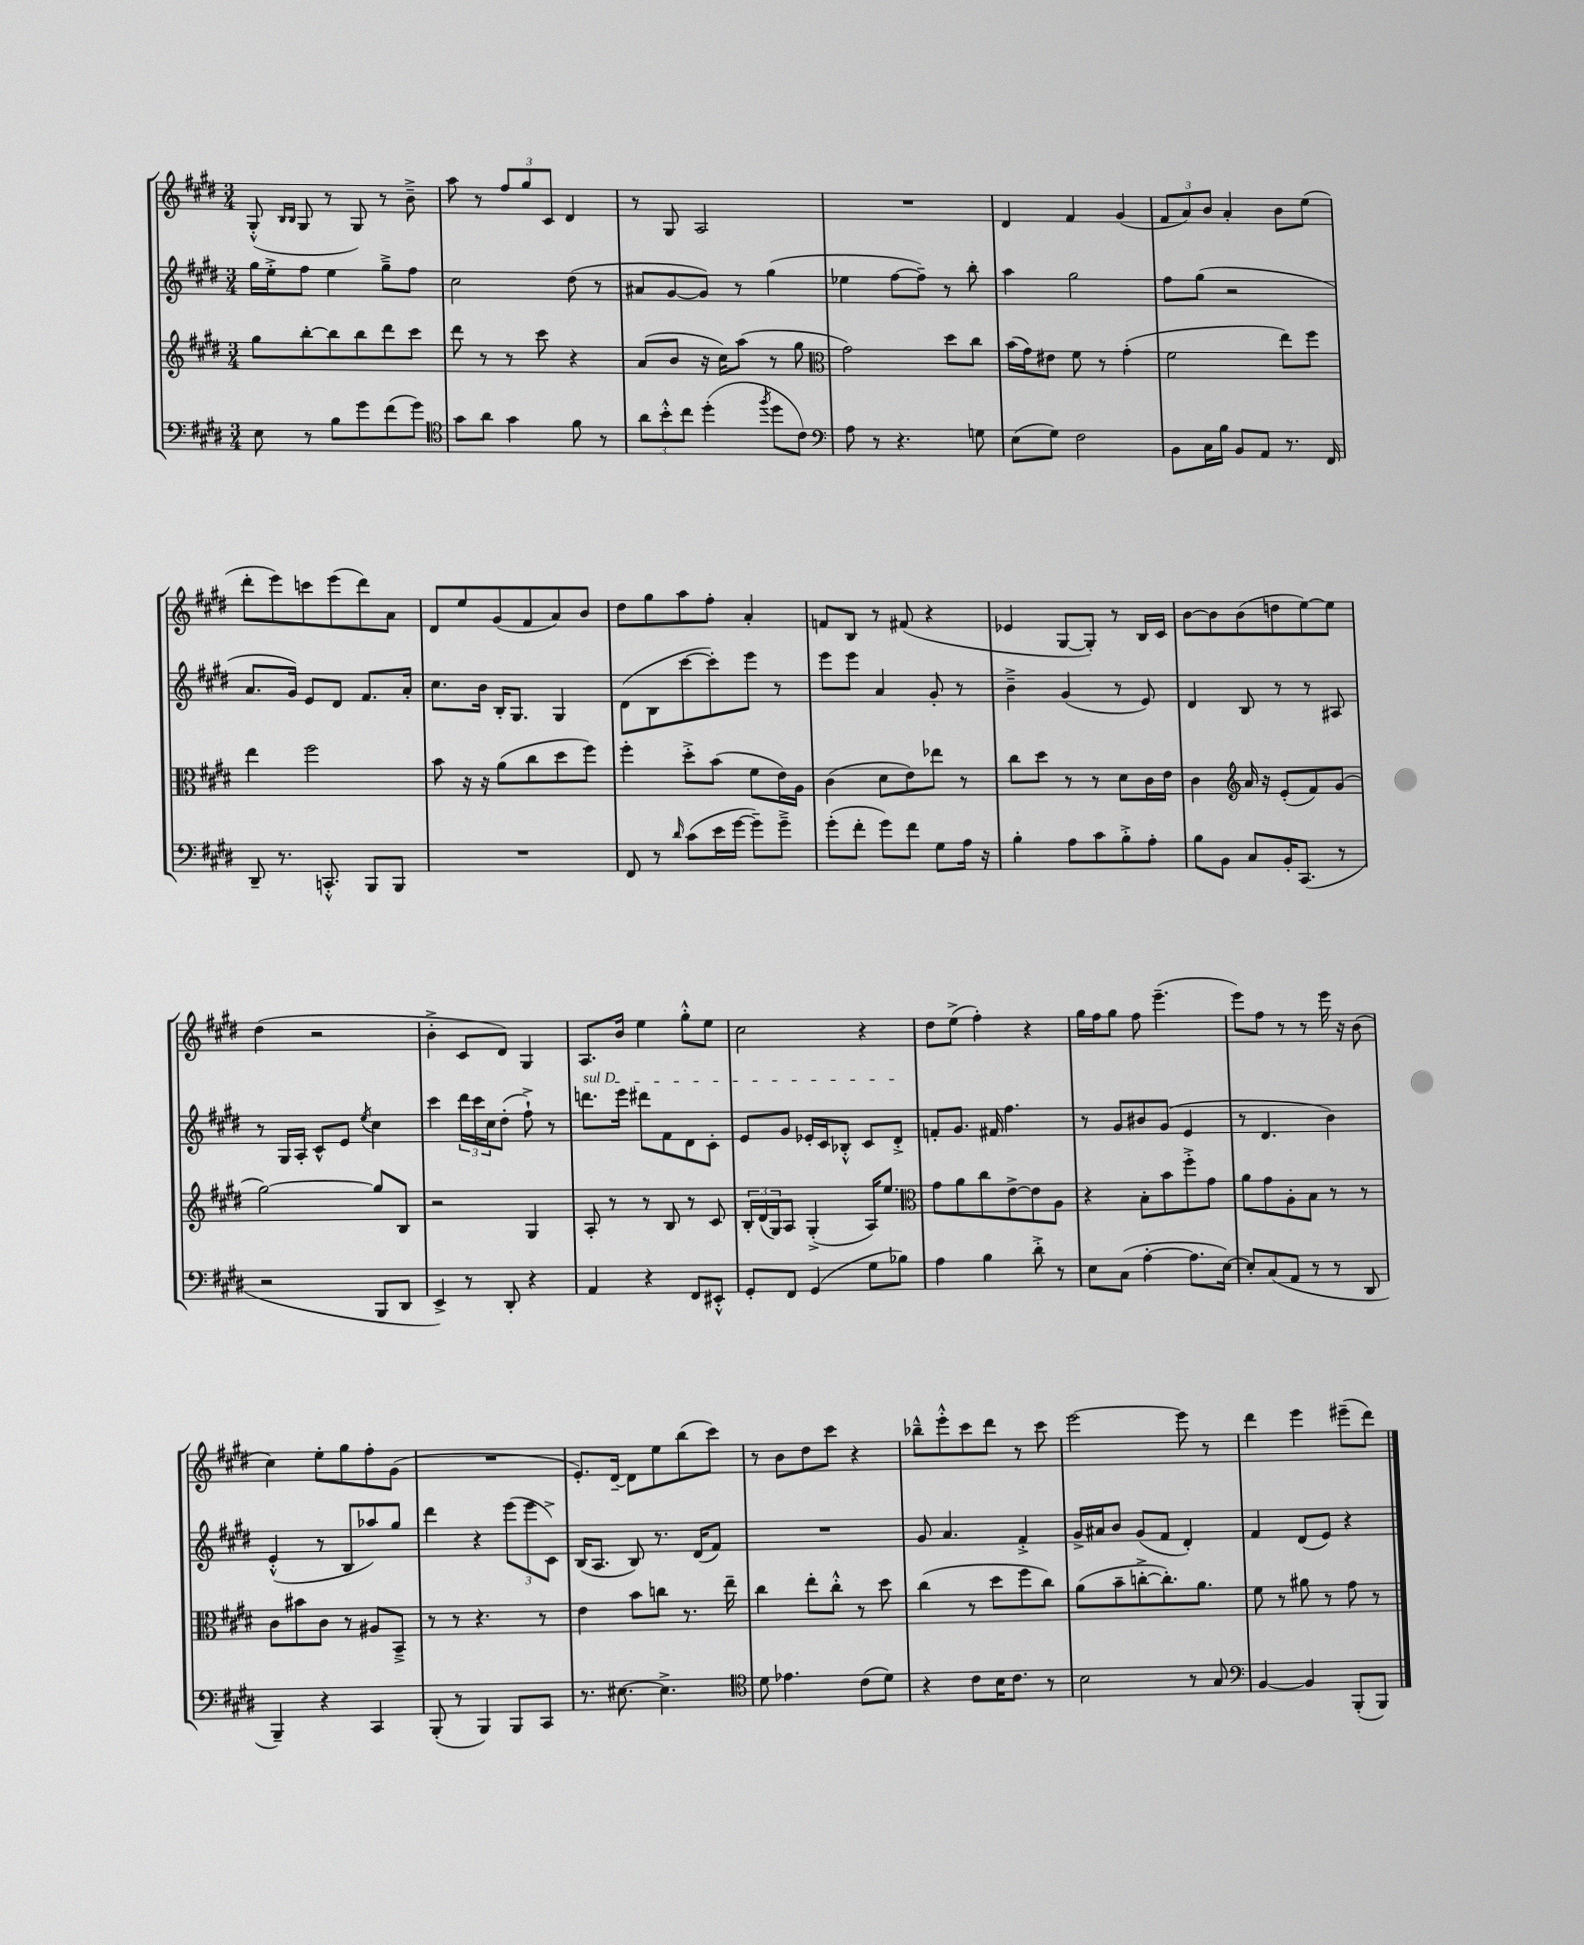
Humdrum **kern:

**kern	**kern	**kern	**kern
*staff4	*staff3	*staff2	*staff1
*clefF4	*clefG2	*clefG2	*clefG2
*k[f#c#g#d#]	*k[f#c#g#d#]	*k[f#c#g#d#]	*k[f#c#g#d#]
*M3/4	*M3/4	*M3/4	*M3/4
8E	8gg#	16gg#	(8G#'^^
.	.	16ee'^	.
.	.	.	16qqB
.	.	.	16qqB
8r	[8bb'	8ff#	8G#
8B	8bb]	4ee	8r
8g#	8bb	.	8G#)
(8f#	8ddd#	8gg#~^	8r
8g#)	8ccc#	8ff#	8b~^
=	=	=	=
*clefC4	*	*	*
8g#	8ddd#	2cc#	8aa
8a	8r	.	8r
4g#	8r	.	12ff#
.	.	.	12gg#
.	8ccc#	.	.
.	.	.	12c#
8f#	4r	(8dd#	4d#
8r	.	8r	.
=	=	=	=
12a	(8a	8a#	8r
12b'^^	.	.	.
.	8b	[8g#	8G#
12cc#	.	.	.
(4dd#'	16r	8g#])	2A
.	16cc#)	.	.
.	(8aa	8r	.
8qff#	.	.	.
8dd#	8r	(4gg#	.
8c#)	8gg#	.	.
=	=	=	=
*clefF4	*clefC3	*	*
8A	2g#)	4ee-	2.r
8r	.	.	.
4.r	.	[8ff#	.
.	.	8ff#~])	.
.	8dd#	8r	.
8G	8cc#	8bb'	.
=	=	=	=
(8E	(16b	4aa	4d#
.	16g#)	.	.
8G#)	8e#	.	.
2F#	8f#	2gg#	4f#
.	8r	.	.
.	(4g#'	.	(4g#
=	=	=	=
8BB	2f#	8ff#	12f#
.	.	.	12a)
16C#	.	(8gg#	.
.	.	.	12b
16B	.	.	.
8BB	.	2r	4a'
8AA	.	.	.
8.r	8ee)	.	8b
.	8ff#	.	(8ee
16FF#	.	.	.
=	=	=	=
8DD#~	4ee	8.a	8ddd#'
8.r	.	.	8eee)
.	.	16g#)	.
.	2ff#	8e	8ccc
8.CC'^^	.	.	.
.	.	8d#	(8eee
8BBB	.	8.f#	8ddd#)
8BBB	.	.	8a
.	.	16a'	.
=	=	=	=
2.r	8b	8.cc#	8d#
.	16r	.	8ee
.	16r	16b	.
.	(8a	16B'	(8g#
.	.	8.G#	.
.	8cc#	.	8f#
.	8dd#	4G#	8a)
.	8ff#)	.	8b
=	=	=	=
8FF#	4ff#'	(8d#	8dd#
8r	.	8B	8gg#
16qqd#	.	.	.
(8c#	8dd#'^	[8ccc#	8aa
16e	(8b	8ccc#'])	8ff#'
[16g#	.	.	.
8g#~])	8f#	8eee	4a'
8g#~^	16e)	8r	.
.	16A	.	.
=	=	=	=
(8g#'	(4c#	8eee	8f
8f#'	.	8eee	8B
8g#)	8d#	4a	8r
8f#	8e)	.	(8f#
8G#	8ee-	8g#'	4r
16A	8r	8r	.
16r	.	.	.
=	=	=	=
4B'	8cc#	4b~^	4e-
.	8dd#	.	.
8A	8r	(4g#	[8G#
8c#	8r	.	8G#'])
8B'^	8d#	8r	8r
8A'	16c#	8e)	16B
.	16e	.	16c#
=	=	=	=
8B	4c#	4d#	[8b
8BB	.	.	8b]
*	*clefG2	*	*
8C#	16a	8B	(8b
.	16r	.	.
16BB'	(8e'	8r	8dd
(8.CC#	.	.	.
.	8f#)	8r	[8ee)
8r	(8g#	8A#	8ee]
=	=	=	=
2r	[2gg#)	8r	(4dd#
.	.	16G#	.
.	.	16A'	.
.	.	8c#^^	2r
.	.	8e	.
.	.	8qee	.
8BBB	8gg#]	4cc#	.
8DD#	8B	.	.
=	=	=	=
4EE^)	2r	4ccc#	4b'^
8r	.	24ddd#	8c#
.	.	24ccc#	.
.	.	24cc#	.
8DD#'	.	(8dd#'	8d#)
4r	4G#	8ff#`^)	4G#
.	.	8r	.
=	=	=	=
4AA	8A'	8.ddd	8.A
.	8r	.	.
.	.	16eee	16b
4r	8r	8ddd#	4ee
.	8B	8f#	.
8FF#	8r	8d#	8gg#'^^
8EE#'^^	8c#	8c#'	8ee
=	=	=	=
8GG#'	24B'	8e	2cc#
.	(24d#	.	.
.	24G#)	.	.
8FF#	8A	8g#	.
(4GG#	(4G#'^	16e-'	.
.	.	16c#	.
.	.	8B-'^^	.
8G#	16A)	8c#	4r
.	8.ee	.	.
8B-)	.	8d#'^	.
=	=	=	=
*	*clefC3	*	*
4A	8g#	8f'	8dd#
.	8a	8.g#	(8ee^
4B	8cc#	.	4ff#')
.	.	16f#	.
.	[8e^	4.ff#	.
8d#'^	8e]	.	4r
8r	8A	.	.
=	=	=	=
8E	4r	8r	16gg#
.	.	.	16ff#
(8C#	.	8g#	8gg#
[4A'	8B'	8b#	8ff#
.	8b	(8g#	(4.eee~
8.A]	8ff#'^	4e	.
.	8g#	.	.
[16E)	.	.	.
=	=	=	=
8E']	8a	8r	8eee)
(8C#	8g#	4.d#	8ff#
8AA	8A'	.	8r
8r	8B	.	8r
8r	8r	4b)	16eee
.	.	.	16r
8DD#	8r	.	(8b
=	=	=	=
4BBB~)	8c#	(4e'^^	4cc#)
.	8b#	.	.
4r	8c#	8r	8ee'
.	8r	8B	8gg#
4CC#	8A#	8aa-)	8ff#'
.	8BB~^	8gg#	(8g#
=	=	=	=
(8BBB'	8r	4ddd#	2.r
8r	8r	.	.
4BBB)	4.r	4r	.
8BBB	.	(12eee	.
.	.	12eee	.
8CC#	8r	.	.
.	.	12c#^)	.
=	=	=	=
8.r	4e	(16B	8.e')
.	.	8.A	.
[8.E#	.	.	[16d#~
.	8b	8B)	8d#]
4.E#^]	8cc	8.r	8ee
.	8.r	.	(8bb
.	.	(16d#	.
.	.	8f#)	8ccc#)
.	16ee~	.	.
=	=	=	=
*clefC4	*	*	*
8d#	4cc#	2.r	8r
4.e-	.	.	8b
.	8ee'	.	8dd#
.	8cc#'^^	.	8ccc#
(8c#	8r	.	4r
8d#)	8dd#	.	.
=	=	=	=
4r	(4cc#	8g#	8bb-~^^
.	.	4.a	8eee'^^
8c#	8r	.	8ccc#
16B	8dd#	.	8ddd#
8.c#	.	.	.
.	8ff#	4f#'^	8r
8r	8cc#)	.	8ccc#
=	=	=	=
2B	(8a	16g#^	[2eee
.	.	16a#	.
.	8b~	8b	.
.	[8cc'^	(8g#	.
.	8.cc'])	8f#	.
8r	.	4d#')	8eee]
.	8.a	.	.
8G#	.	.	8r
=	=	=	=
*clefF4	*	*	*
[4BB	8f#	4f#	4ddd#
.	8r	.	.
4BB]	8a#	(8d#	4eee
.	8r	8e)	.
(8BBB'	8g#	4r	(8eee#~
8BBB)	8r	.	8ddd#)
==	==	==	==
*-	*-	*-	*-
